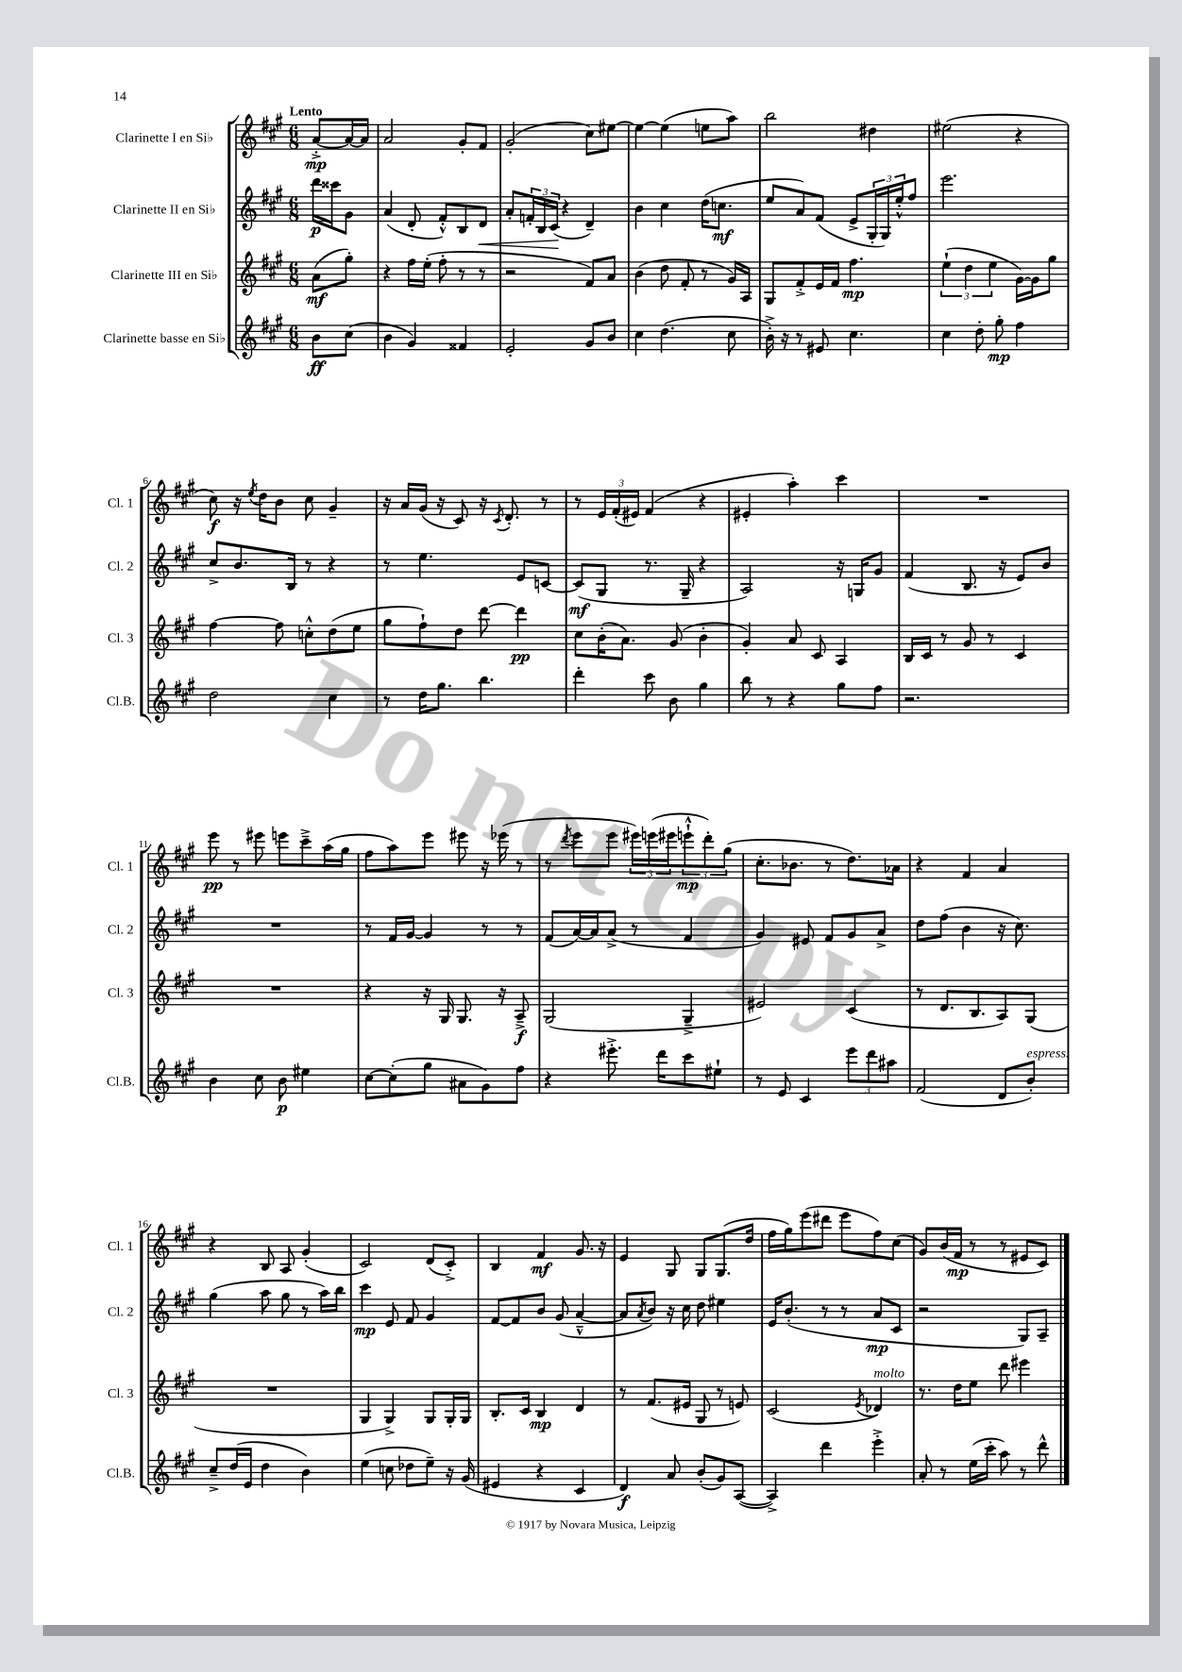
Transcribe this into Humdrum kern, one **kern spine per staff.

**kern	**kern	**kern	**kern
*staff4	*staff3	*staff2	*staff1
*clefG2	*clefG2	*clefG2	*clefG2
*k[f#c#g#]	*k[f#c#g#]	*k[f#c#g#]	*k[f#c#g#]
*M6/8	*M6/8	*M6/8	*M6/8
8b\L	(8a\L	16ddd\LL	[8a'^/L
.	.	16ccc##\J	.
(8cc#\J	8gg#'\J)	8g#\J	16a/_L
.	.	.	16a/]JJ
=	=	=	=
4b\	4r	(4a/	2a/
4g#/)	16ff#\LL	8d'/	.
.	(16ee'\JJ	.	.
.	8ff#'\	8f#'^^/L)	.
4f##/	8r	8B/	8g#'/L
.	8r	8d/J	8f#/J
=	=	=	=
2e'/	2r	8a'/L	(2g#'/
.	.	24f'/L	.
.	.	24B/	.
.	.	(24c#/JJ	.
.	.	4r	.
8g#/L	8f#/L)	4d~/)	8cc#\L)
8b/J	8a/J	.	[8ee#\J
=	=	=	=
4cc#\	(4b\	4b\	4ee#\_
(4.dd\	8dd\	4cc#\	(4ee#\]
.	8f#'/	.	.
.	8r	(16dd\LK	8ee\L
.	.	8.cc\J	.
8cc#\	16g#/LL)	.	8aa\J)
.	16A/JJ	.	.
=	=	=	=
16b'^\)	8G#/L	8ee/L	2bb\
16r	.	.	.
8r	8f#'^/	8a/)	.
8e#/	16e/L	(8f#/J	.
.	16f#/JJ	.	.
4.cc#\	4.ff#\	8e^/L	.
.	.	24G#'/L	4dd#\
.	.	24G#/)	.
.	.	24ee'^^/J	.
.	.	8ff#/J	.
=	=	=	=
4cc#\	(6ee`\	2.eee\	(2ee#\
.	6dd\	.	.
8dd'\	.	.	.
.	6ee\	.	.
8gg#'\	.	.	.
4ff#\	[16g#\LL)	.	4r
.	16g#\]J	.	.
.	8gg#\J	.	.
=	=	=	=
2dd\	[4ff#\	8cc#^/L	8cc#\)
.	.	8.b/	16r
.	.	.	8qee/
.	.	.	16dd\LK
.	8ff#\]	.	8b\J
.	.	16B/Jk	.
.	8cc'^^\L	8r	8cc#\
4cc#\	(8dd\	4r	4g#~/
.	8ee\J	.	.
=	=	=	=
8r	8gg#\L	8r	16r
.	.	.	16a/LL
16dd\LK	8ff#`\)	4.ee\	(16g#/JJ
8.gg#\J	.	.	16r
.	8dd\J	.	8c#/)
4.bb\	[8ddd\	.	16r
.	.	.	8qc#/
.	.	.	8.d'/
.	4ddd\]	8e/L	.
.	.	[8c/J	8r
=	=	=	=
4ddd'\	8cc#\L	(8c/]L	8r
.	(16b'\K	8G#/J	24e/LL
.	.	.	(24f#'/
.	8.a\J)	.	.
.	.	.	24e#/JJ)
8ccc#\	.	8.r	(4f#/
8b\	(8g#/	.	.
.	.	16G#~/	.
4gg#\	4b'\	4r	4r
=	=	=	=
8bb\	4g#'/)	2A/)	4e#'/
8r	.	.	.
4r	8a/	.	4aa'\)
.	8c#/	.	.
8gg#\L	4A/	16r	4ccc#\
.	.	16G/LK	.
8ff#\J	.	8g#/J	.
=	=	=	=
2.r	16B/LL	(4f#/	2.r
.	16c#/JJ	.	.
.	8r	.	.
.	8g#/	8.B/	.
.	8r	.	.
.	.	16r	.
.	4c#/	8e/L)	.
.	.	8b/J	.
=	=	=	=
4b\	2.r	2.r	8eee\
.	.	.	8r
8cc#\	.	.	8eee#\
8b\	.	.	8eee\L
4ee#\	.	.	8ccc#~^\
.	.	.	(16aa\L
.	.	.	16gg#\JJ
=	=	=	=
[8cc#\L	4r	8r	8ff#\L
(8cc#'\]	.	16f#/LL	8aa\)
.	.	[16g#/JJ	.
8gg#\J	16r	4g#/]	8eee\J
.	16G#/	.	.
8a#\L	8.G#/	.	8eee#\
8g#\)	.	8r	16r
.	16r	.	(16eee-\
8ff#\J	8A~^/	8r	8r
=	=	=	=
4r	(2G#/	(8f#/L	8r
.	.	.	8qddd/
.	.	[16a/L)	8eee\L
.	.	16a/]J	.
8.eee#'^\	.	(8a^/J	8eee\J
.	.	8r	24eee#\LL)
.	.	.	(24eee\
16ddd\LK	.	.	.
.	.	.	24eee#\J
8ccc#\	4G#~^/	4f#/	12eee`^^\
.	.	.	12ddd'\)
8ee#`\J	.	.	.
.	.	.	(12gg#\J
=	=	=	=
8r	2e#/)	4g#/)	8.cc#'\L
8e/	.	.	.
.	.	.	8.b-\J
4c#/	.	8e#/	.
.	.	8f#/L	8r
12eee\L	(4c#/	8g#/	8.dd\L)
12ddd\	.	.	.
.	.	8a^/J	.
12aa#\J	.	.	.
.	.	.	16a-\Jk
=	=	=	=
(2f#/	8r	8dd\L	4r
.	8.d/L	(8ff#\J	.
.	.	4b\	4f#/
.	8.B/	.	.
8d/L	8A/)	16r	4a/
.	.	8.cc#\)	.
8b'/J)	(8G#/J	.	.
=	=	=	=
8cc#~^/L	2.r	(4gg#\	4r
(16dd/L	.	.	.
16e/JJ	.	.	.
4dd\	.	8aa\	8B/
.	.	8gg#\	8A/
4b\)	.	8r	(4g#'/
.	.	16aa\LL)	.
.	.	16bb\JJ	.
=	=	=	=
(4ee\	4G#/	4ccc#\	2c#/)
8cc\	4G#^/)	8e/	.
8dd-\L	.	8f#/	.
8ee~\J)	8G#/L	4g#/	(8d/L
16r	16G#'/L	.	8c#'^/J)
(16g#/	16G#/JJ	.	.
=	=	=	=
4e#/	8.B'/L	[8f#/L	4B/
.	.	8f#/]	.
.	16c#/Jk	.	.
4r	4B/	8b/J	4f#/
.	.	(8g#/	.
4c#/	4d/	[4a~^^/	8.g#/
.	.	.	16r
=	=	=	=
4d/)	8r	8a/]L	4e/
.	.	8qa/	.
.	(8.f#/L	8b/J)	.
8a/	.	16r	8G#/
.	16e#/Jk	16cc#\	.
(8b'/L	8G#/	8dd\	8G#/L
8g#/)	8r	4ee#\	(8.G#/
([8A/J	8e/)	.	.
.	.	.	16dd/Jk
=	=	=	=
4A^/])	(2c#/	16e/LK	16ff#\LL
.	.	(8.b'/J	16gg#\J)
.	.	.	(8eee\
4ddd\	.	8r	8ddd#\J
.	.	8r	8eee\L
.	8qe/	.	.
4eee'^\	4d-/)	8a/L	8ff#\)
.	.	8c#/J	(8cc#\J
=	=	=	=
8a'/	8.r	2r	8g#/L)
8r	.	.	(16b/L
.	16dd\LK	.	16f#/JJ
(16ee\LL	8ee\J	.	8r
16ccc#'\JJ	.	.	.
8aa\)	8ddd\	.	8r
8r	4eee#\	8G#/L)	8e#/L
8ddd^^\	.	8A~/J	8c#/J)
==	==	==	==
*-	*-	*-	*-
